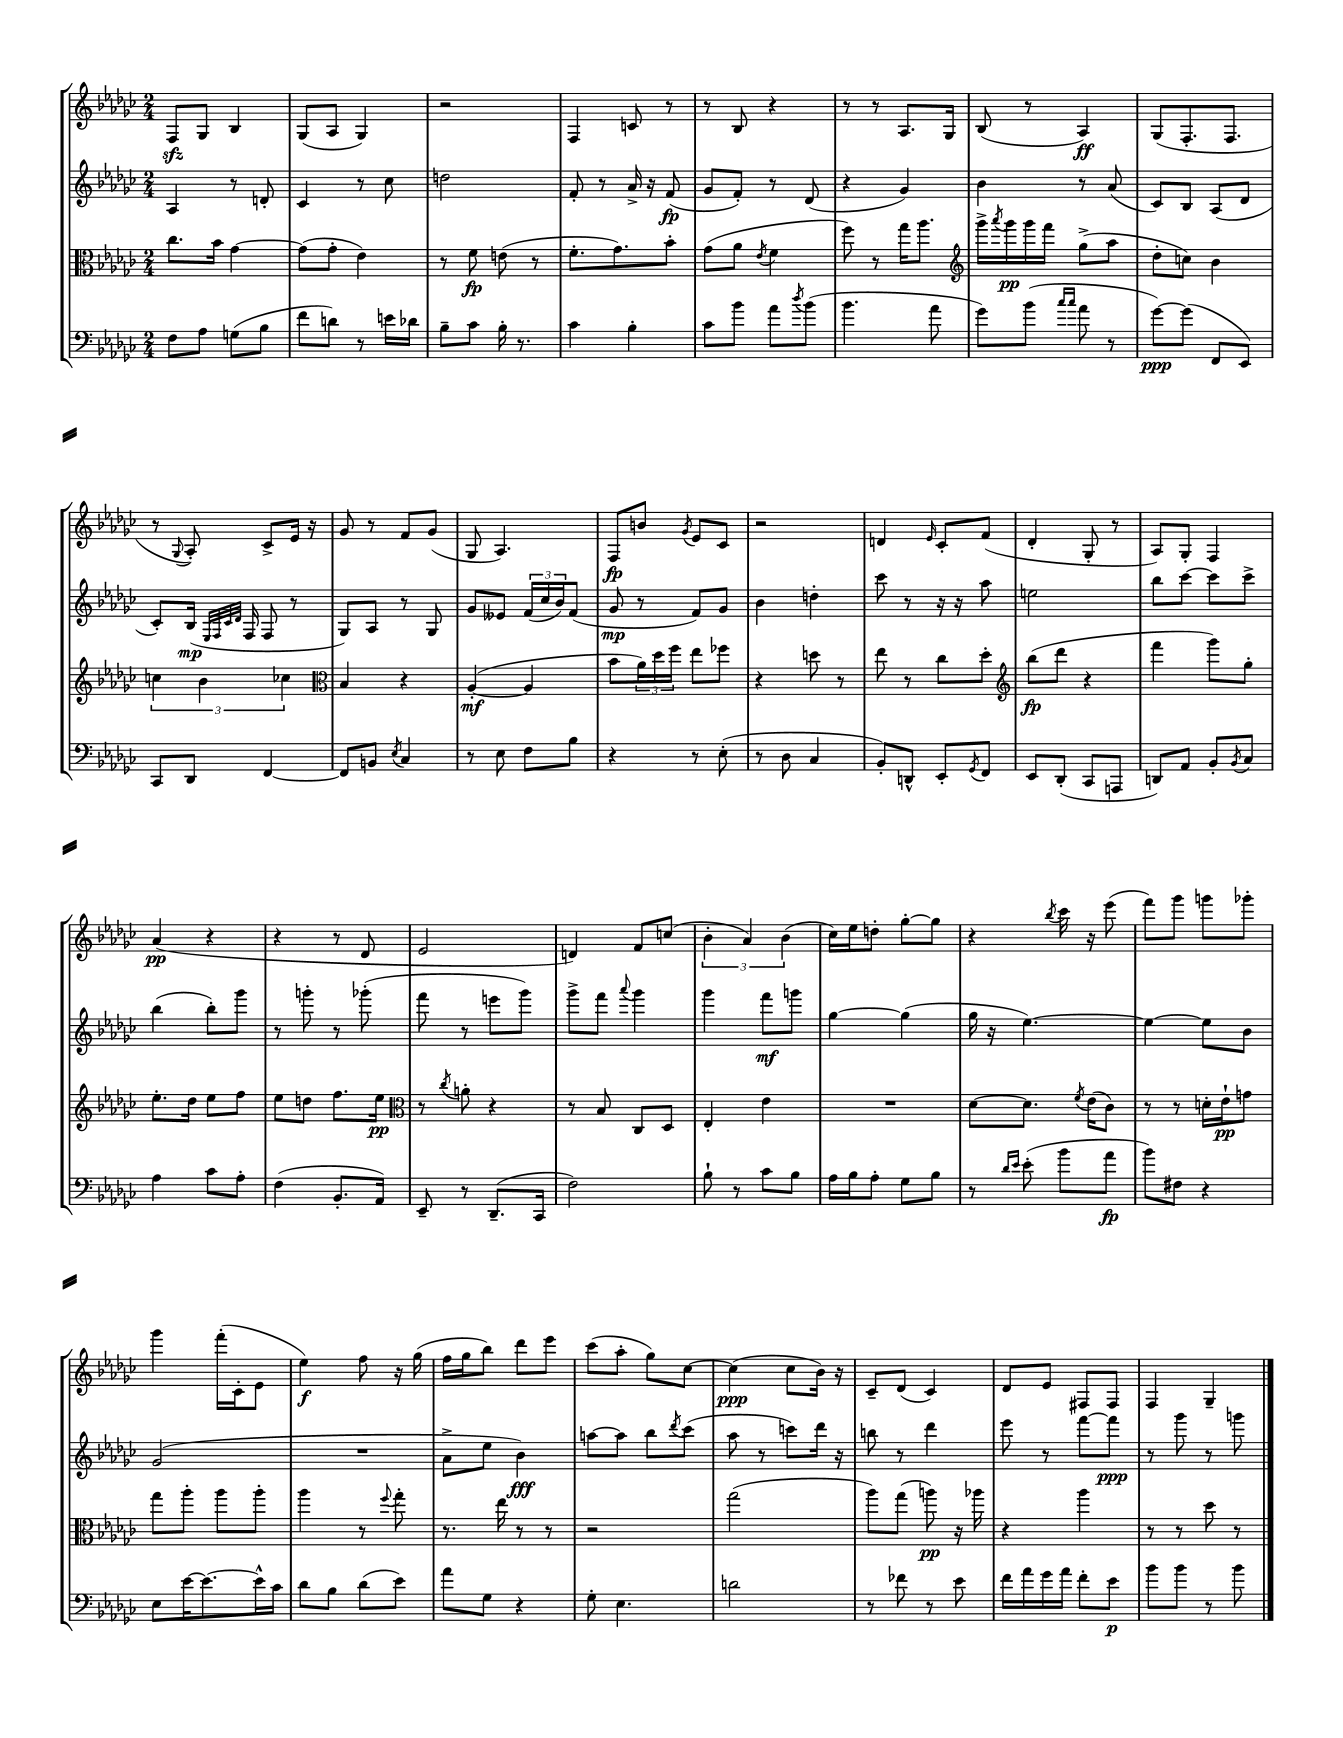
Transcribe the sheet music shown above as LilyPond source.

<<
\new StaffGroup <<
\new Staff = "s0" {
    \clef treble \key ges \major \numericTimeSignature \time 2/4
    f8\sfz ges8 bes4 |
    ges8( aes8 ges4) |
    r2 |
    f4 c'8 r8 |
    r8 bes8 r4 |
    r8 r8 aes8. ges16 |
    bes8( r8 aes4\ff) |
    ges8( f8.-. f8. |
    r8 \appoggiatura { ges8 } aes8-.) ces'8-> ees'16 r16 |
    ges'8 r8 f'8 ges'8( |
    ges8 aes4.) |
    f8\fp b'8 \acciaccatura { ges'8 } ees'8 ces'8 |
    r2 |
    d'4 \grace { ees'16 } ces'8-. f'8( |
    des'4-. ges8-. r8 |
    aes8) ges8-. f4 |
    aes'4\pp( r4 |
    r4 r8 des'8 |
    ees'2 |
    d'4) f'8 c''8( |
    \tuplet 3/2 { bes'4-. aes'4) bes'4( } |
    ces''16) ees''16 d''8-. ges''8~-. ges''8 |
    r4 \acciaccatura { bes''8 } ces'''16 r16 ees'''8( |
    f'''8) ges'''8 g'''8 ges'''8-. |
    ges'''4 f'''16-.( ces'16-. ees'8 |
    ees''4\f) f''8 r16 ges''16( |
    f''16 ges''16 bes''8) des'''8 ees'''8 |
    ces'''8( aes''8-. ges''8) ces''8~ |
    ces''4\ppp( ces''8 bes'16) r16 |
    ces'8-- des'8( ces'4) |
    des'8 ees'8 fis8 fis8 |
    f4 ges4-- \bar "|." |
}
\new Staff = "s1" {
    \clef treble \key ges \major \numericTimeSignature \time 2/4
    aes4 r8 d'8-. |
    ces'4 r8 ces''8 |
    d''2 |
    f'8-. r8 aes'16-> r16 f'8\fp( |
    ges'8 f'8-.) r8 des'8( |
    r4 ges'4) |
    bes'4 r8 aes'8( |
    ces'8) bes8 aes8( des'8 |
    ces'8-.) bes16\mp( \grace { ees32 f32 ces'32 des'32 } f16 f8 r8 |
    ges8) aes8 r8 ges8 |
    ges'8 eeses'8 \tuplet 3/2 { f'16( ces''16 bes'16) } f'8( |
    ges'8\mp r8 f'8) ges'8 |
    bes'4 d''4-. |
    ces'''8 r8 r16 r16 aes''8 |
    e''2 |
    bes''8 ces'''8~ ces'''8 ces'''8-> |
    bes''4( bes''8-.) ges'''8 |
    r8 g'''8-. r8 ges'''8-.( |
    f'''8 r8 e'''8 ges'''8) |
    ges'''8-> f'''8 \appoggiatura { aes'''8 } ges'''4 |
    ges'''4 f'''8\mf g'''8 |
    ges''4~ ges''4( |
    ges''16 r16 ees''4.~) |
    ees''4~ ees''8 bes'8 |
    ges'2( |
    R2 |
    aes'8-> ees''8 bes'4\fff) |
    a''8~ a''8 bes''8 \acciaccatura { des'''8 } ces'''8( |
    aes''8 r8 c'''8) des'''16 r16 |
    b''8 r8 des'''4 |
    ees'''8 r8 f'''8~ f'''8\ppp |
    r8 ges'''8 r8 g'''8 \bar "|." |
}
\new Staff = "s2" {
    \clef alto \key ges \major \numericTimeSignature \time 2/4
    ces''8. bes'16 ges'4~ |
    ges'8( ges'8-. ees'4) |
    r8 f'8\fp e'8( r8 |
    f'8.-. ges'8.) bes'8-. |
    ges'8( aes'8 \acciaccatura { ees'8 } f'4 |
    f''8) r8 ges''16 aes''8. |
    \clef treble ges'''16-> \acciaccatura { aes'''8 } ges'''16\pp ges'''16 f'''16 ges''8->( aes''8 |
    des''8-. c''8) bes'4 |
    \tuplet 3/2 { c''4 bes'4 ces''4 } |
    \clef alto bes4 r4 |
    aes4~-.\mf( aes4 |
    bes'8 \tuplet 3/2 { aes'16) des''16 f''16 } ees''8 fes''8 |
    r4 d''8 r8 |
    ees''8 r8 ces''8 des''8-. |
    \clef treble bes''8\fp( des'''8 r4 |
    f'''4 ges'''8) ges''8-. |
    ees''8.-. des''16 ees''8 f''8 |
    ees''8 d''8 f''8. ees''16\pp |
    \clef alto r8 \acciaccatura { ces''8 } a'8-. r4 |
    r8 bes8 ces8 des8 |
    ees4-. ees'4 |
    R2 |
    des'8~ des'8. \acciaccatura { f'8 } ees'16( ces'8) |
    r8 r8 d'16-. ees'16-!\pp g'8 |
    ges''8 aes''8-. aes''8 aes''8-. |
    aes''4 r8 \appoggiatura { f''8 } ges''8-. |
    r8. ees''16 r8 r8 |
    r2 |
    ges''2( |
    aes''8) ges''8( a''8\pp) r16 aes''16 |
    r4 aes''4 |
    r8 r8 des''8 r8 \bar "|." |
}
\new Staff = "s3" {
    \clef bass \key ges \major \numericTimeSignature \time 2/4
    f8 aes8 g8( bes8 |
    f'8 d'8) r8 e'16 des'16 |
    bes8-- ces'8 bes16-. r8. |
    ces'4 bes4-. |
    ces'8 bes'8 aes'8 \acciaccatura { des''8 } bes'8( |
    bes'4. aes'8 |
    ges'8) bes'8( \grace { ces''16 ces''16 } aes'8 r8 |
    ges'8~\ppp) ges'8( f,8 ees,8) |
    ces,8 des,8 f,4~ |
    f,8 b,8 \acciaccatura { ees8 } ces4 |
    r8 ees8 f8 bes8 |
    r4 r8 ees8-.( |
    r8 des8 ces4 |
    bes,8-.) d,8-^ ees,8-. \acciaccatura { ges,8 } f,8 |
    ees,8 des,8-.( ces,8 a,,8 |
    d,8) aes,8 bes,8-. \acciaccatura { bes,8 } ces8 |
    aes4 ces'8 aes8-. |
    f4( bes,8.-. aes,16) |
    ees,8-- r8 des,8.--( ces,16 |
    f2) |
    bes8-! r8 ces'8 bes8 |
    aes16 bes16 aes8-. ges8 bes8 |
    r8 \grace { des'16 ees'16 } ees'8-.( bes'8 aes'8\fp |
    bes'8) fis8 r4 |
    ees8 ees'16~ ees'8.~ ees'16-^ ces'16 |
    des'8 bes8 des'8( ees'8) |
    aes'8 ges8 r4 |
    ges8-. ees4. |
    d'2 |
    r8 fes'8 r8 ees'8 |
    f'16 aes'16 ges'16 aes'16 f'8-. ees'8\p |
    bes'8 bes'8 r8 bes'8 \bar "|." |
}
>>
>>
\layout { \context { \Score \remove "Bar_number_engraver" } }
